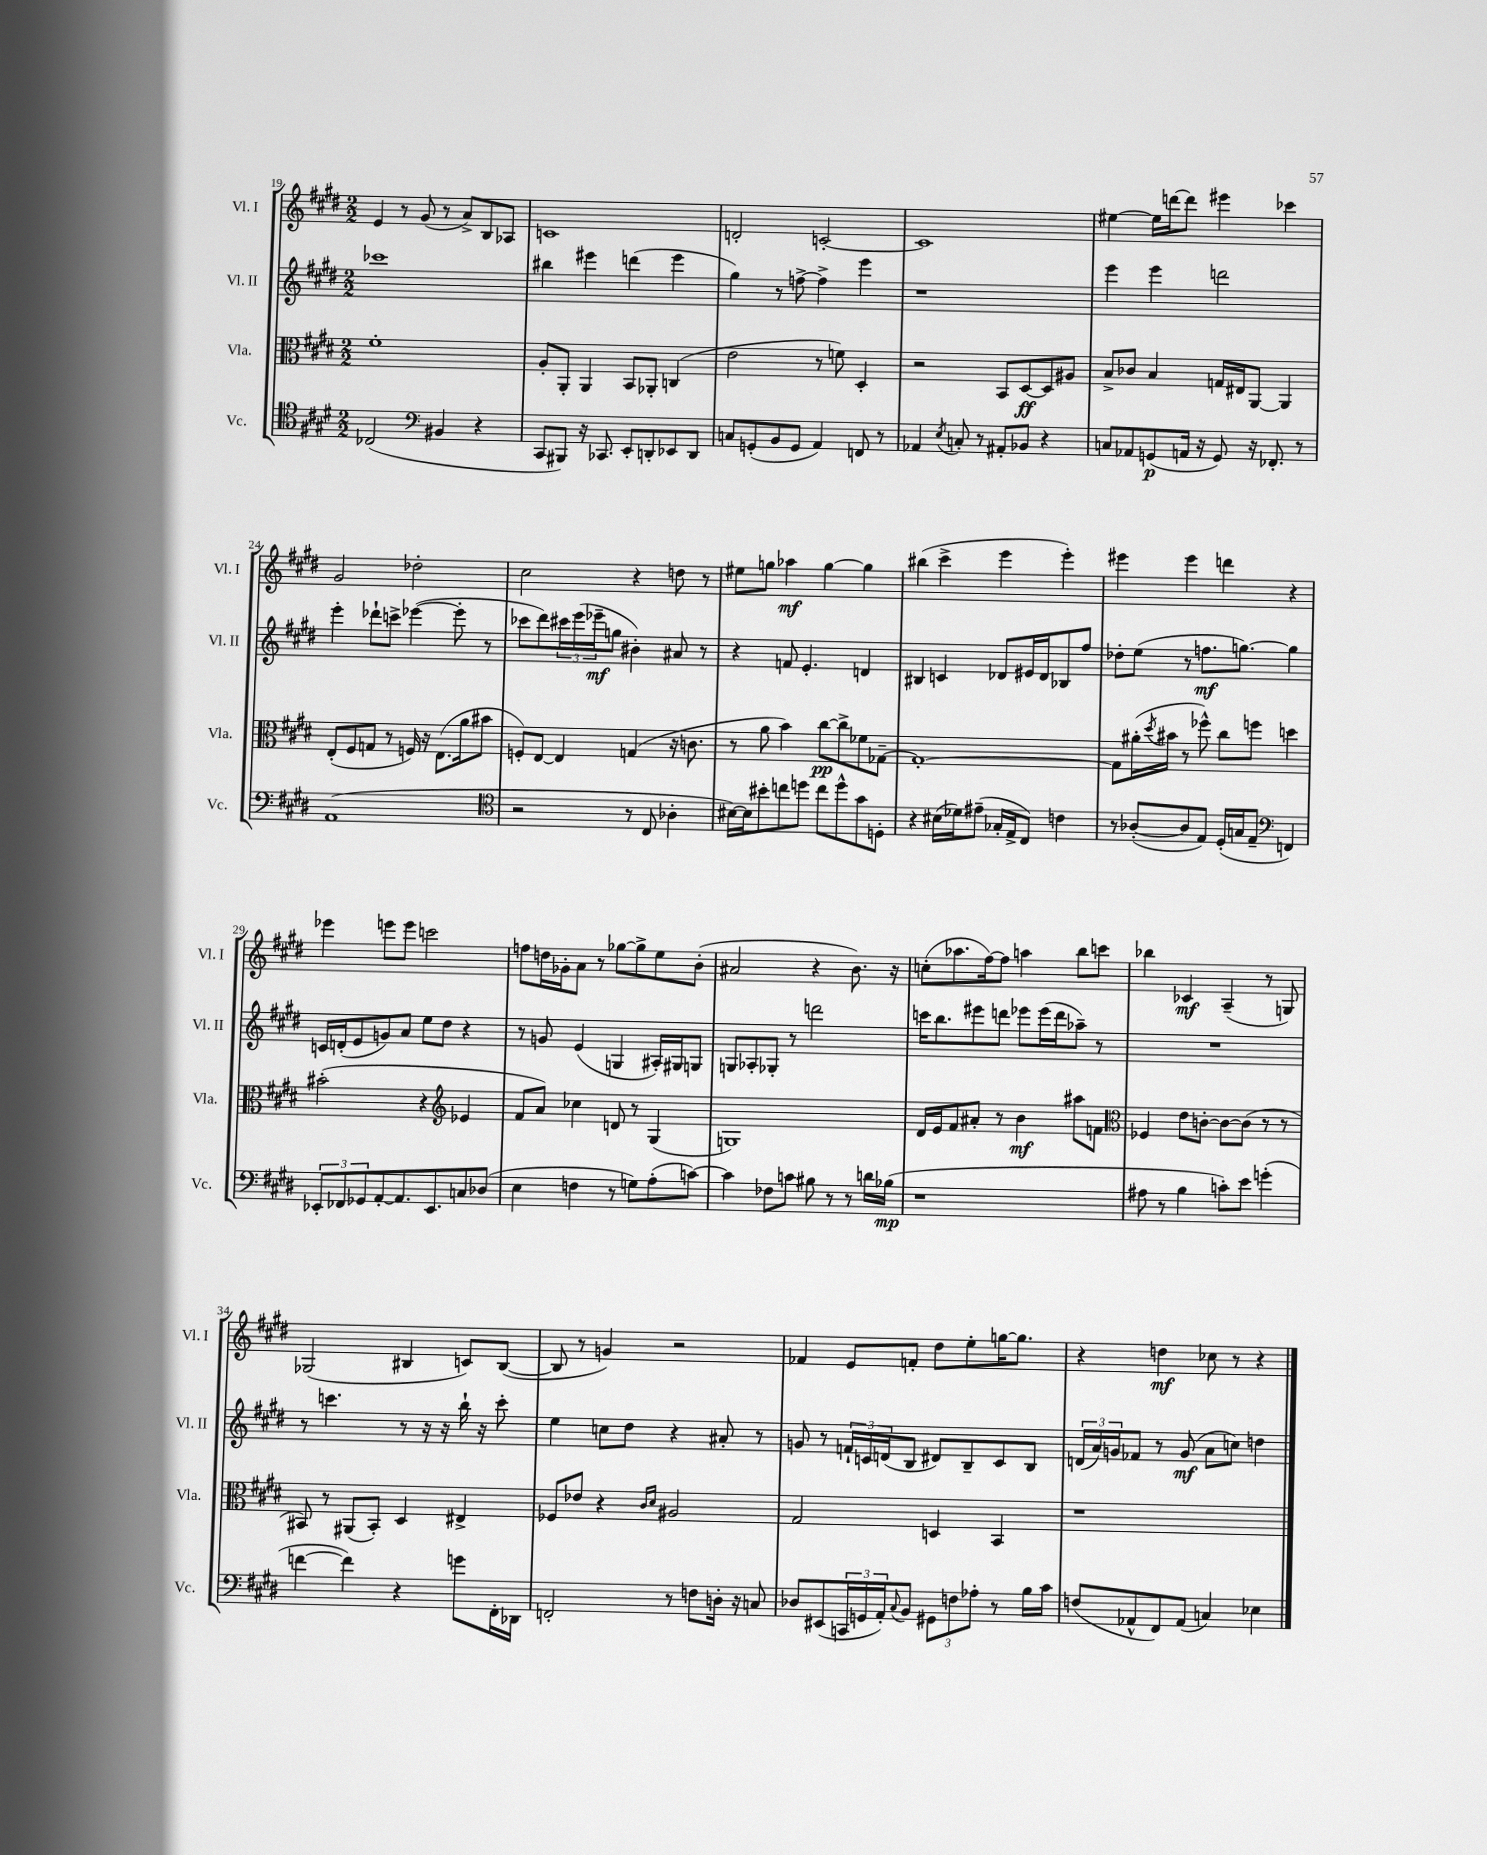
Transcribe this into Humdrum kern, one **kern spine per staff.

**kern	**kern	**kern	**kern
*staff4	*staff3	*staff2	*staff1
*clefC4	*clefC3	*clefG2	*clefG2
*k[f#c#g#d#]	*k[f#c#g#d#]	*k[f#c#g#d#]	*k[f#c#g#d#]
*M2/2	*M2/2	*M2/2	*M2/2
(2C-	1f#'	1ccc-	4e
.	.	.	8r
.	.	.	(8g#
*clefF4	*	*	*
4BB#	.	.	8r
.	.	.	8a^)
4r	.	.	8B
.	.	.	8A-
=	=	=	=
8CC#	8A'	4bb#	1c
8BBB#)	8AA'	.	.
16r	4AA	4eee#	.
8.CC-	.	.	.
8EE'	8BB	(4ddd	.
8DD'	8AA-'	.	.
8EE-	(4C	4eee#	.
8DD	.	.	.
=	=	=	=
8C	2e	4gg#)	2d'
(8GG'	.	.	.
8BB	.	8r	.
8GG	.	[8ff^	.
4AA)	8r	4ff^]	[2c'
.	8f)	.	.
8FF	4D#'	4eee	.
8r	.	.	.
=	=	=	=
4AA-	2r	1r	1c]
8qE	.	.	.
8C'	.	.	.
8r	.	.	.
8AA#'	8BB	.	.
8BB-	[8D#	.	.
4r	8D#]	.	.
.	8A#	.	.
=	=	=	=
8C	8B^	4eee	[4ee#
8AA-	8c-	.	.
(8GG	4B	4eee	16ee#]
.	.	.	[16ddd
16AA	.	.	8ddd]
16r	.	.	.
8GG)	16G	2ddd	4eee#
.	16E#	.	.
16r	[8AA	.	.
8.FF-'	.	.	.
.	4AA]	.	4ccc-
8r	.	.	.
=	=	=	=
(1AA	(8E'	4eee'	2g#
.	8F#	.	.
.	8G	8ddd-`	.
.	8r	8ccc^	.
.	16F)	([4eee-	2dd-'
.	16r	.	.
.	(8.E	.	.
.	.	8eee-']	.
.	16a	.	.
.	8b#	8r	.
=	=	=	=
*clefC4	*	*	*
2r	8F')	8ccc-	2cc#
.	[8E	8ddd#)	.
.	4E]	24ccc#	.
.	.	(24eee	.
.	.	24eee-~	.
.	.	8gg	.
8r	(4G	4b#')	4r
8C#	.	.	.
4A-'	16r	8a#	8dd
.	8.c	.	.
.	.	8r	8r
=	=	=	=
[16B#)	8r	4r	8ee#
16B#]	.	.	.
8b#'	8a	.	8gg
8cc	4b)	8f	4aa-
8dd	.	4.e'	.
8cc	[8cc#	.	[4gg
8dd^^	8cc#^]	.	.
8g#	8f-	4d	4gg]
8D'	[8G-~	.	.
=	=	=	=
4r	1G-'_	4B#	(4bb#
(16B#	.	4c	4ccc#^
16d-)	.	.	.
(8e#~	.	.	.
16G-'	.	8d-	4eee
16E^	.	.	.
8C#)	.	16e#	.
.	.	16d-	.
4c	.	8B-	4eee')
.	.	8ff#	.
=	=	=	=
8r	8G-]	8dd-'	4eee#
([8A-'	(16a#'	(8ee	.
.	8qdd#	.	.
.	16b#	.	.
8A-]	8r	8r	4eee#
8E)	8ff-^^)	8.ff	.
(16D#'	8cc#	.	4ddd
16G	.	[8.gg)	.
8E~	8ff	.	.
*clefF4	*	*	*
4FF)	4dd	4gg]	4r
=	=	=	=
12EE-'	(2b#'	16c	4eee-
.	.	(16d'	.
12FF-	.	.	.
.	.	8e	.
12GG-	.	.	.
[8AA'	.	8g)	8eee
8.AA]	.	8a	8eee
.	4r	8ee	2ccc
8.EE-	.	.	.
.	.	8dd#	.
*	*clefG2	*	*
8C	4e-	4r	.
(8D-	.	.	.
=	=	=	=
4E	8f#	8r	8ff
.	8a)	8g	16dd
.	.	.	16g-'
4F	4cc-	(4e	8a
.	.	.	8r
8r	8d	4G	[8gg-
8G)	8r	.	8gg-^]
(8A'	(4G#	16A#')	8ee
.	.	16G#	.
[8c)	.	8G	(8b'
=	=	=	=
4c]	1G)	8G	2a#
.	.	8A-'	.
8F-	.	8G-'	.
8c	.	8r	.
8B#	.	2ddd	4r
8r	.	.	.
8r	.	.	8.b)
16d	.	.	.
(16B-	.	.	16r
=	=	=	=
1r	16d#	16ccc	(8cc'
.	16e	8.bb	.
.	8f#	.	8.aa-
.	8a#'	8eee#	.
.	.	.	[16ff#)
.	8r	8ddd	8ff#]
.	4b	8eee-	4aa
.	.	(16eee-	.
.	.	16ddd	.
.	8aa#	8aa-~)	8bb
.	8f	8r	8ccc
=	=	=	=
*	*clefC3	*	*
8A#	4F-	1r	4bb-
8r	.	.	.
4B	8e	.	4c-
.	[8c'	.	.
8c')	8c_	.	(4A~
8e	(8c]	.	.
(4g'	8r	.	8r
.	8r	.	8G)
=	=	=	=
[4f	8BB#)	8r	(2G-
.	8r	4.ccc	.
4f])	(8AA#	.	.
.	8BB#')	.	.
4r	4D#	8r	4B#
.	.	16r	.
.	.	16r	.
8g	4E#^	16bb`	8c)
.	.	16r	.
16FF#'	.	8ccc'	([8B#
16DD-	.	.	.
=	=	=	=
2FF'	8F-	4ee	8B#]
.	8e-	.	8r
.	4r	8cc	4g)
.	.	8dd#	.
.	16qqc#	.	.
.	16qqd#	.	.
8r	2A#	4r	2r
8F	.	.	.
16D'	.	8a#'	.
16r	.	.	.
8C	.	8r	.
=	=	=	=
8D-	2G#	8g	4f-
(8EE#	.	8r	.
24CC	.	24f`	8e
24GG	.	24c	.
24AA')	.	(24d	.
8qqC#	.	.	.
8BB	.	8B	8f'
12GG#	4D	8d#)	8dd#
12F	.	.	.
.	.	8B~	8ee'
12A-'	.	.	.
8r	4BB	8c	[16gg
.	.	.	8.gg]
16B	.	8B	.
16c#	.	.	.
=	=	=	=
(8F	1r	(24d	4r
.	.	24a)	.
.	.	24g	.
8AA-^^	.	8f-	.
8FF#)	.	8r	4dd
(8AA-	.	(8g	.
4C)	.	8a	8cc-
.	.	8cc)	8r
4E-	.	4dd	4r
==	==	==	==
*-	*-	*-	*-
